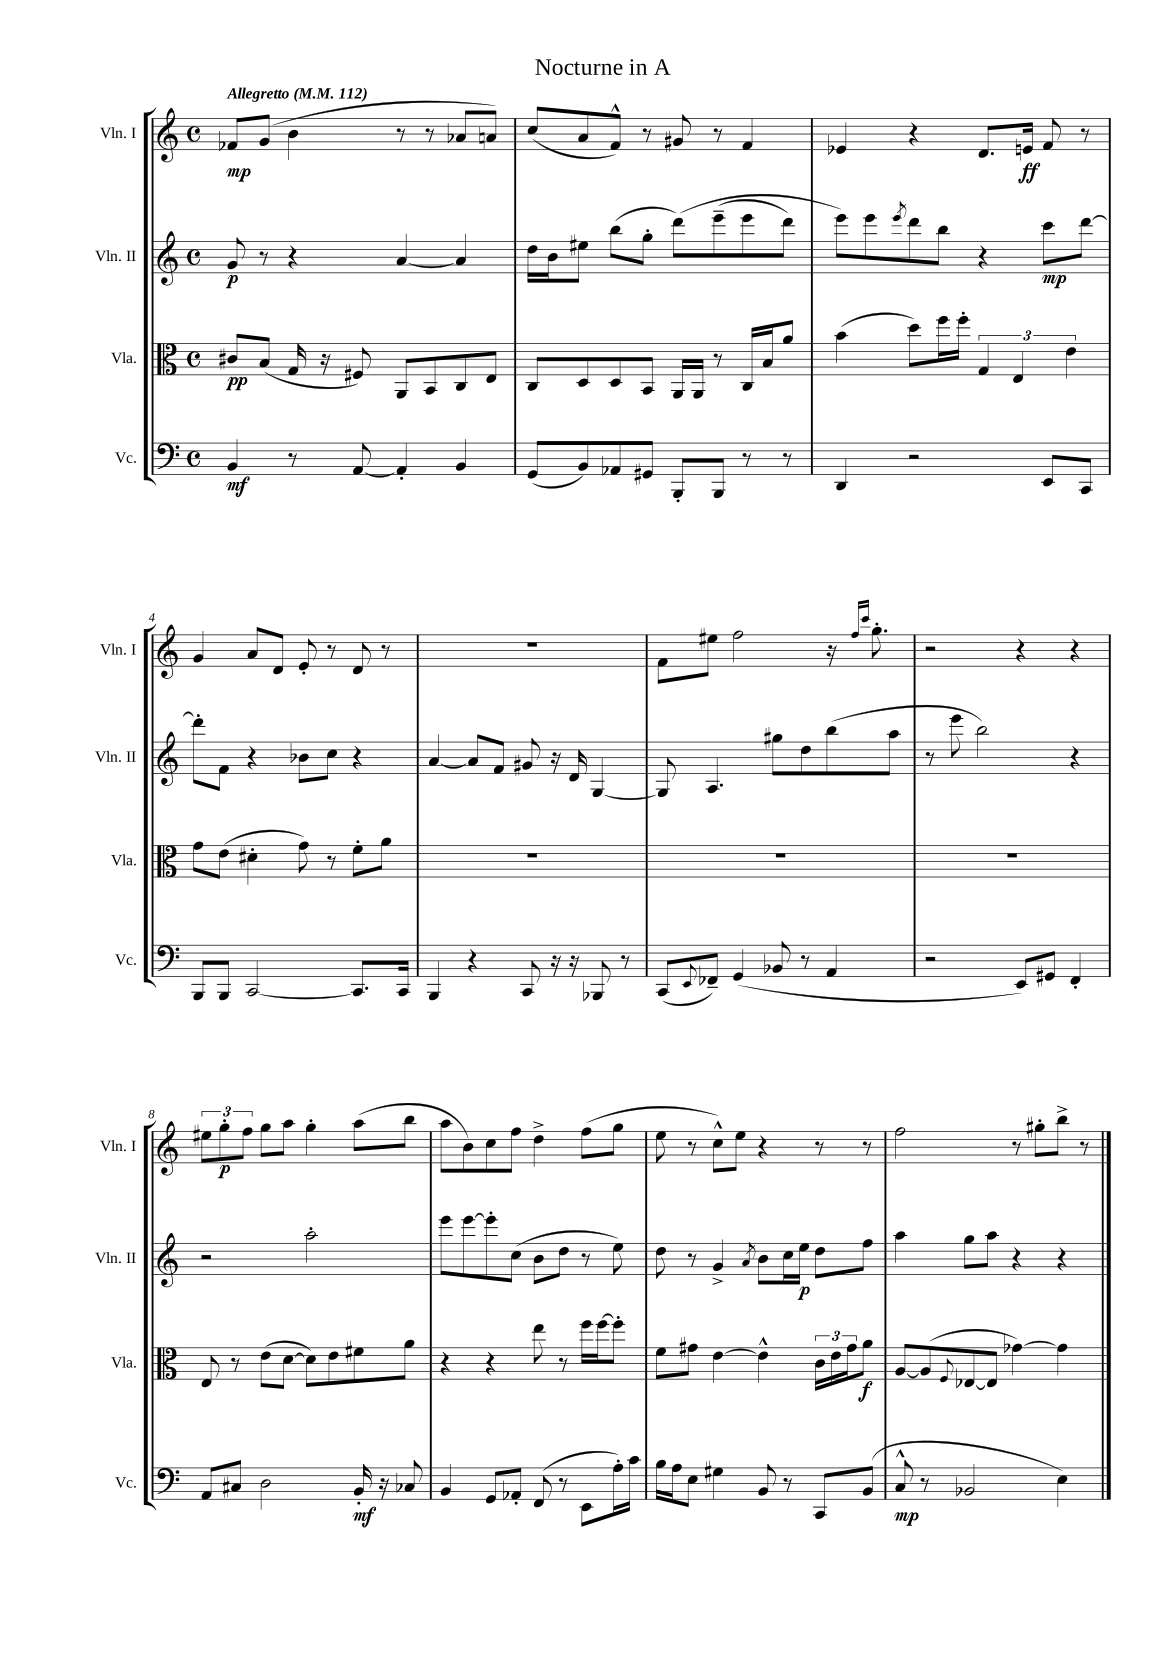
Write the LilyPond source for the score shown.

\header { title = "Nocturne in A" }
<<
\new StaffGroup <<
\new Staff = "s0" \with { instrumentName = "Vln. I" shortInstrumentName = "Vln. I" } {
    \clef treble \key c \major \defaultTimeSignature \time 4/4 \tempo "Allegretto" 4 = 112
    fes'8\mp g'8( b'4 r8 r8 aes'8 a'8) |
    c''8( a'8 f'8-^) r8 gis'8 r8 f'4 |
    ees'4 r4 d'8. e'16\ff f'8 r8 |
    g'4 a'8 d'8 e'8-. r8 d'8 r8 |
    R1 |
    f'8 eis''8 f''2 r16 \grace { f''16 c'''16 } g''8.-. |
    r2 r4 r4 |
    \tuplet 3/2 { eis''8 g''8-.\p f''8 } g''8 a''8 g''4-. a''8( b''8 |
    a''8 b'8) c''8 f''8 d''4-> f''8( g''8 |
    e''8 r8 c''8-^) e''8 r4 r8 r8 |
    f''2 r8 gis''8-. b''8-> r8 \bar "|." |
}
\new Staff = "s1" \with { instrumentName = "Vln. II" shortInstrumentName = "Vln. II" } {
    \clef treble \key c \major \defaultTimeSignature \time 4/4
    g'8\p r8 r4 a'4~ a'4 |
    d''16 b'16 eis''8 b''8( g''8-. d'''8)\( e'''8--( e'''8 d'''8) |
    e'''8\) e'''8 \acciaccatura { e'''8 } d'''8 b''8 r4 c'''8\mp d'''8~ |
    d'''8-. f'8 r4 bes'8 c''8 r4 |
    a'4~ a'8 f'8 gis'8 r16 d'16 g4~ |
    g8 a4. gis''8 d''8 b''8( a''8 |
    r8 e'''8 b''2) r4 |
    r2 a''2-. |
    e'''8 e'''8~ e'''8-. c''8( b'8 d''8 r8 e''8) |
    d''8 r8 g'4-> \acciaccatura { a'8 } b'8 c''16 e''16\p d''8 f''8 |
    a''4 g''8 a''8 r4 r4 \bar "|." |
}
\new Staff = "s2" \with { instrumentName = "Vla." shortInstrumentName = "Vla." } {
    \clef alto \key c \major \defaultTimeSignature \time 4/4
    cis'8\pp b8( g16 r16 fis8) a,8 b,8 c8 e8 |
    c8 d8 d8 b,8 a,16 a,16 r8 c16 b16 a'8 |
    b'4( d''8) f''16 f''16-. \tuplet 3/2 { g4 e4 e'4 } |
    g'8 e'8( dis'4-. g'8) r8 f'8-. a'8 |
    R1 |
    R1 |
    R1 |
    e8 r8 e'8( d'8~ d'8) e'8 fis'8 a'8 |
    r4 r4 e''8 r8 f''16 f''16~ f''8-. |
    f'8 gis'8 e'4~ e'4-^ \tuplet 3/2 { c'16 e'16 gis'16 } a'8\f |
    a8~ a8( \appoggiatura { f8 } ees8~ ees8 ges'4~) ges'4 \bar "|." |
}
\new Staff = "s3" \with { instrumentName = "Vc." shortInstrumentName = "Vc." } {
    \clef bass \key c \major \defaultTimeSignature \time 4/4
    b,4\mf r8 a,8~ a,4-. b,4 |
    g,8( b,8) aes,8 gis,8 b,,8-. b,,8 r8 r8 |
    d,4 r2 e,8 c,8 |
    b,,8 b,,8 c,2~ c,8. c,16 |
    b,,4 r4 c,8 r16 r16 bes,,8 r8 |
    c,8( \appoggiatura { e,8 } fes,8--) g,4( bes,8 r8 a,4 |
    r2 e,8) gis,8 f,4-. |
    a,8 cis8 d2 b,16-.\mf r16 ces8 |
    b,4 g,8 aes,8-. f,8( r8 e,8 a16-.) c'16 |
    b16 a16 e8 gis4 b,8 r8 c,8 b,8( |
    c8-^\mp r8 bes,2 e4) \bar "|." |
}
>>
>>
